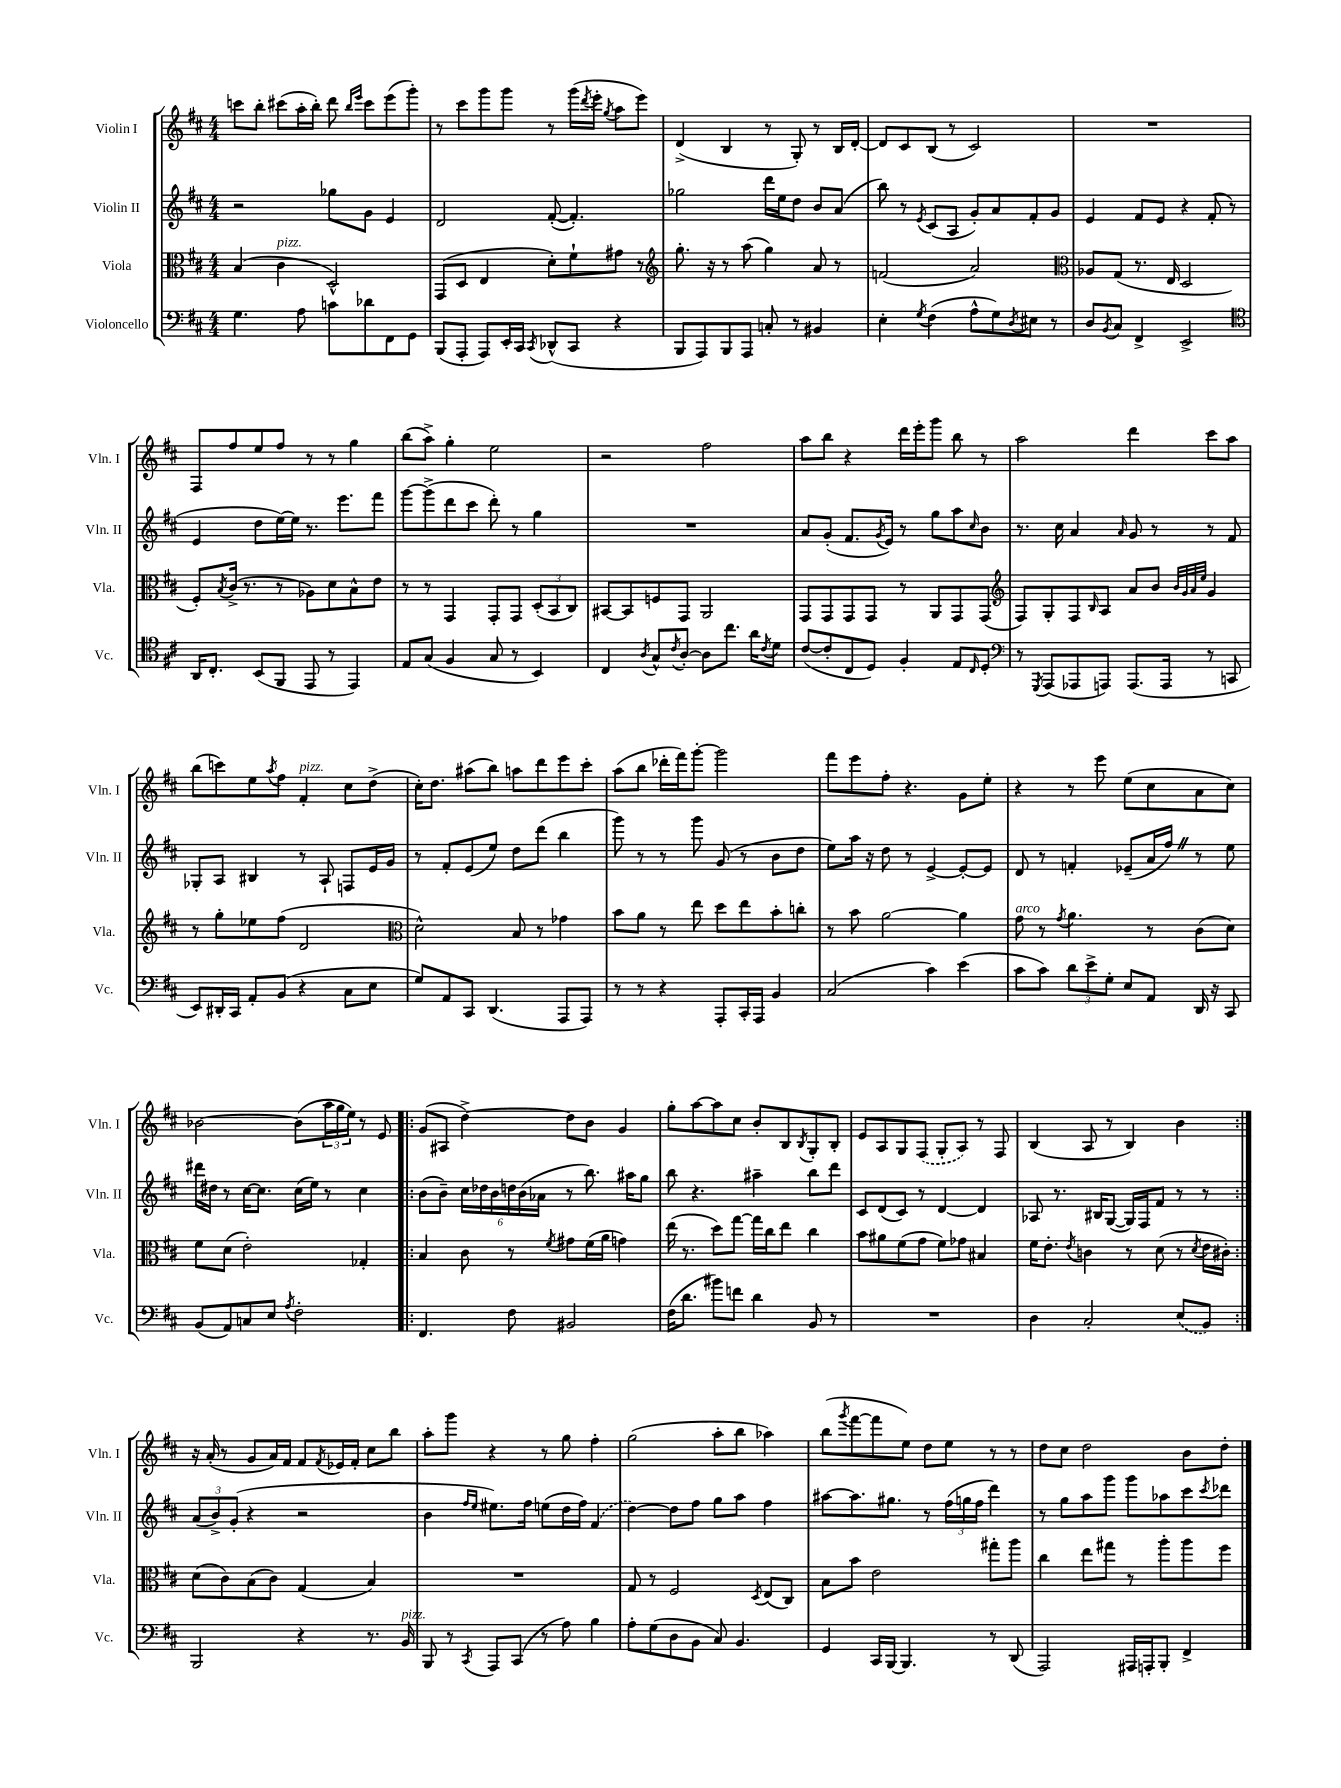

**kern	**kern	**kern	**kern
*staff4	*staff3	*staff2	*staff1
*clefF4	*clefC3	*clefG2	*clefG2
*k[f#c#]	*k[f#c#]	*k[f#c#]	*k[f#c#]
*M4/4	*M4/4	*M4/4	*M4/4
4.G\	(4B/	2r	8ccc\L
.	.	.	8bb'\J
.	4c#\	.	(8ccc#\L
8A\	.	.	16aa'\L
.	.	.	16bb'\JJ)
8c\L	2D^^/)	8gg-\L	8ddd\
.	.	.	16qqbb/LL
.	.	.	16qqeee/JJ
8d-\	.	8g\J	8ccc#\L
8FF#\	.	4e/	(8eee\
8GG\J	.	.	8ggg'\J)
=	=	=	=
(8BBB/L	(8GG/L	2d/	8r
8AAA'/J	8D/J	.	8ccc#\L
8AAA/L)	4E/	.	8ggg\
16EE'/L	.	.	8ggg\J
16CC#/JJ	.	.	.
8qCC#/	.	.	.
(8DD-^^/L	8d'\L)	([8f#'/	8r
8CC#/J	8f#`\	4.f#'/])	(16ggg\LL
.	.	.	8qddd/
.	.	.	16eee'\JJ
.	.	.	8qgg/
4r	8g#\J	.	8aa\L
.	8r	.	8eee\J)
=	=	=	=
*	*clefG2	*	*
8BBB/L	8.gg'\	2gg-\	(4d^/
8AAA/)	.	.	.
.	16r	.	.
8BBB/	8r	.	4B/
8AAA/J	(8aa\	.	.
8C'/	4gg\)	16ddd\LL	8r
.	.	16ee\J	.
8r	.	8dd\J	8G'/)
4BB#/	8a/	8b/L	8r
.	8r	(8a/J	16B/LL
.	.	.	[16d'/JJ
=	=	=	=
4E'\	(2f/	8bb\)	8d/]L
.	.	8r	8c#/
8qG/	.	8qe/	.
(4F#\	.	(8c#/L	(8B/J
.	.	8A/J	8r
8A^^\L	2a/)	8g'/L)	2c#/)
8G\)	.	8a/	.
8qD/	.	.	.
8E#\J	.	8f#'/	.
8r	.	8g/J	.
=	=	=	=
*	*clefC3	*	*
8D/L	8A-/L	4e/	1r
8qBB/	.	.	.
8C#/J	(8G/J	.	.
4FF#^/	8.r	8f#/L	.
.	.	8e/J	.
.	16E/	.	.
2EE^/	2D/	4r	.
.	.	(8f#'/	.
.	.	8r	.
=	=	=	=
*clefC4	*	*	*
16AA/LK	8F#'/L)	4e/	8F#/L
8.C#'/J	.	.	.
.	8qB/	.	.
.	(16c#^/Jk	.	8ff#/
.	8.r	.	.
(8BB/L	.	8dd\L	8ee/
8FF#/J	8r	[16ee\L)	8ff#/J
.	.	16ee\]JJ	.
8EE/	8A-\L)	8.r	8r
8r	8d\	.	8r
.	.	8.eee\L	.
4EE/)	8B^^\	.	4gg\
.	8e\J	8fff#\J	.
=	=	=	=
8E/L	8r	[8ggg\L	(8bb\L
(8G/J	8r	(8ggg^\]	8aa^\J)
4F#/	4GG/	8ddd\	4gg'\
.	.	8ccc#\J	.
8G/	8GG'/L	8ddd'\)	2ee\
8r	8GG/J	8r	.
4BB/)	(12D'/L	4gg\	.
.	12BB/	.	.
.	12C#/J)	.	.
=	=	=	=
4C#/	[8BB#/L	1r	2r
.	8BB#/]	.	.
8qA/	.	.	.
8G^^/L	8F/	.	.
8qc#/	.	.	.
[8A'/J	8GG/J	.	.
8A\]L	2AA/	.	2ff#\
8.cc#\J	.	.	.
16a\LK	.	.	.
8qc#/	.	.	.
8d\J	.	.	.
=	=	=	=
([8c#/L	8GG/L	8a/L	8aa\L
8c#'/]	8GG/	(8g'/J	8bb\J
8C#/	8GG/	8.f#/L	4r
8D/J)	8GG/J	.	.
.	.	8qg/	.
.	.	16e/Jk)	.
4F#'/	8r	8r	16ddd\LL
.	.	.	16eee'\J
.	8AA/L	8gg\L	8ggg\J
8E/L	8GG/	8aa\	8bb\
16qqC#/	.	16qqcc#/	.
8D'/J	(8GG/J	8b\J	8r
=	=	=	=
*clefF4	*clefG2	*	*
8r	8F#/L)	8.r	2aa\
8qGGG/	.	.	.
(8AAA/L	8G'/	.	.
.	.	16cc#\	.
8AAA-/	8F#/	4a/	.
.	16qqB/	.	.
8AAA/J)	8A/J	.	.
.	.	16qqa/	.
(8.AAA/L	8a/L	8g/	4ddd\
.	8b/J	8r	.
16AAA/Jk	.	.	.
.	32qqb/LLL	.	.
.	32qqg/	.	.
.	32qqa/	.	.
.	32qqee/JJJ	.	.
8r	4g/	8r	8ccc#\L
8CC/	.	8f#/	8aa\J
=	=	=	=
8EE/L)	8r	8G-'/L	(8bb\L
16DD#'/L	8gg'\L	8A/J	8ccc\)
16CC#/JJ	.	.	.
8AA'/L	8ee-\	4B#/	8ee\
.	.	.	8qaa/
(8BB/J	(8ff#\J	.	8ff#\J
4r	2d/	8r	4f#'/
.	.	8A`/	.
8C#\L	.	8F/L	8cc#\L
8E\J	.	16e/L	(8dd^\J
.	.	16g/JJ	.
=	=	=	=
*	*clefC3	*	*
8G/L)	2d^^\)	8r	16cc#'\LK)
.	.	.	8.dd\J
8AA/	.	8f#'/L	.
8CC#/J	.	(8e/	(8aa#\L
(4.DD/	.	8ee/J)	8bb\J)
.	8B/	8dd\L	8aa\L
.	8r	(8ddd\J	8ddd\
8AAA/L	4g-\	4bb\	8eee\
8AAA/J)	.	.	8ccc#'\J
=	=	=	=
8r	8b\L	8ggg\)	(8aa\L
8r	8a\J	8r	8bb\J
4r	8r	8r	16ddd-'\LL
.	.	.	16fff#\J)
.	8ee\	8ggg\	[8ggg'\J
8AAA'/L	8dd\L	(8g/	2ggg\]
16CC#'/L	8ee\	8r	.
16AAA/JJ	.	.	.
4BB/	8b'\	8b\L	.
.	8cc'\J	8dd\J	.
=	=	=	=
(2C#/	8r	8ee\L)	8fff#\L
.	8b\	16aa\Jk	8eee\
.	.	16r	.
.	[2a\	8dd\	8ff#'\J
.	.	8r	4.r
4c#\)	.	[4e^/	.
(4e\	4a\]	8e'/_L	8g\L
.	.	8e/]J	8ee'\J
=	=	=	=
8c#\L	8g\	8d/	4r
8c#\J)	8r	8r	.
.	8qg/	.	.
12d\L	4.a\	4f'/	8r
12e^\	.	.	.
.	.	.	8eee\
12G'\J	.	.	.
8E/L	.	(8e-~/L	(8ee\L
8AA/J	8r	16a/L	8cc#\
.	.	16ff#/JJ)	.
16DD/	(8c#\L	8r	8a\
16r	.	.	.
8CC#/	8d\J)	8ee\	8cc#\J)
=	=	=	=
(8BB/L	8f#\L	16ddd#\LL	[2b-\
.	.	16dd#\JJ	.
8AA/)	(8d\J	8r	.
8C/	2e'\)	[16cc#\LK	.
.	.	8.cc#\]J	.
8E/J	.	.	.
8qA/	.	.	.
2F#'\	.	(16cc#\LL	(8b-\]L
.	.	16ee\JJ)	.
.	.	8r	24aa\L
.	.	.	24gg\
.	.	.	24ee\JJ)
.	4G-'/	4cc#\	8r
.	.	.	8e/
=!|:	=!|:	=!|:	=!|:
4.FF#/	4B/	(8b\L	(8g/L
.	.	8b~\J)	8A#/J
.	8c#\	24cc#\LL	[4dd^\)
.	.	24dd-\	.
.	.	24b\	.
8F#\	8r	24dd\	.
.	.	(24b\	.
.	.	24a-\JJ	.
.	8qf#/	.	.
2BB#/	8g#\L	8r	8dd\]L
.	(16f#\L	8.bb\)	8b\J
.	16a\JJ	.	.
.	4g\)	.	4g/
.	.	16aa#\LK	.
.	.	8gg\J	.
=	=	=	=
(16F#\LK	(16ee\	8bb\	8gg'\L
8.d\J	8.r	.	.
.	.	4.r	[8aa\
8b#\L)	8dd\L)	.	8aa\]
8f\J	[8gg\J	.	8cc#\J
4d\	16gg\]LL	4aa#~\	8b'/L
.	16cc#\J	.	.
.	8ee\J	.	8B/
.	.	.	8qB/
8BB/	4cc#\	8bb\L	8G'/
8r	.	8ddd\J	8B'/J
=	=	=	=
1r	8b\L	8c#/L	8e/L
.	8a#\	(8d/	8A/
.	(8f#\	8c#/J)	8G/
.	8g\J	8r	(8F#/J
.	8f#\L)	[4d/	8G'/L
.	8g-\J	.	8A/J)
.	4B#/	4d/]	8r
.	.	.	8F#/
=	=	=	=
4D\	16f#\LK	8A-/	(4B/
.	8.e'\J	.	.
.	.	8.r	.
.	8qe/	.	.
2C#'/	4c\	.	8A/
.	.	16B#/LK	.
.	.	([8G/J	8r
.	8r	16G/]LL)	4B/)
.	.	16F#/J	.
.	(8d\	8f#/J	.
(8E/L	8r	8r	4b\
.	8qd/	.	.
8BB/J)	16e\LL	8r	.
.	16c#'\JJ)	.	.
=:|!	=:|!	=:|!	=:|!
2BBB/	(8d\L	(12a/L	16r
.	.	.	(16a'/
.	.	12b^/)	.
.	8c#\)	.	8r
.	.	(12g'/J	.
.	(8B\	4r	8g/L
.	8c#\J)	.	16a/L)
.	.	.	16f#/JJ
4r	(4G/	2r	8f#/L
.	.	.	8qf#/
.	.	.	16e-/L
.	.	.	16f#'/JJ
8.r	4B/)	.	8cc#\L
.	.	.	8bb\J
16BB/	.	.	.
=	=	=	=
8BBB/	1r	4b\	8aa'\L
8r	.	.	8ggg\J
.	.	16qqff#/LL	.
8qCC#/	.	16qqee/JJ	.
8AAA/L	.	8.ee#\L)	4r
(8CC#/J	.	.	.
.	.	16ff#\Jk	.
8r	.	(8ee\L	8r
8A\)	.	16dd\L	8gg\
.	.	16ff#\JJ)	.
4B\	.	(4f#/	4ff#'\
=	=	=	=
8A'\L	8G/	[4dd\)	(2gg\
(8G\	8r	.	.
8D\	2F#/	8dd\]L	.
8BB\J	.	8ff#\J	.
8C#/)	.	8gg\L	8aa'\L
4.BB/	.	8aa\J	8bb\J
.	8qD/	.	.
.	(8E/L	4ff#\	4aa-\)
.	8C#/J)	.	.
=	=	=	=
4GG/	8B\L	[8aa#\L	(8bb\L
.	.	.	8qggg/
.	8b\J	8.aa#\]	[8fff#\
16CC#/LL	2e\	.	8fff#\]
[16BBB/JJ	.	8.gg#\J	.
4.BBB/]	.	.	8ee\J)
.	.	8r	8dd\L
.	.	(24ff#\LL	8ee\J
.	.	24gg\	.
.	.	24ff#\JJ	.
8r	8gg#'\L	4ddd\)	8r
(8DD/	8aa\J	.	8r
=	=	=	=
2AAA/)	4cc#\	8r	8dd\L
.	.	8gg\L	8cc#\J
.	8ee\L	8aa\	2dd\
.	8gg#\J	8ggg\J	.
16AAA#/LL	8r	8ggg\L	.
16AAA'/J	.	.	.
8BBB'/J	8aa'\L	8aa-\	.
4FF#^/	8aa\	8ccc#\	8b\L
.	.	8qccc#/	.
.	8ff#\J	8ddd-\J	8dd'\J
==	==	==	==
*-	*-	*-	*-
